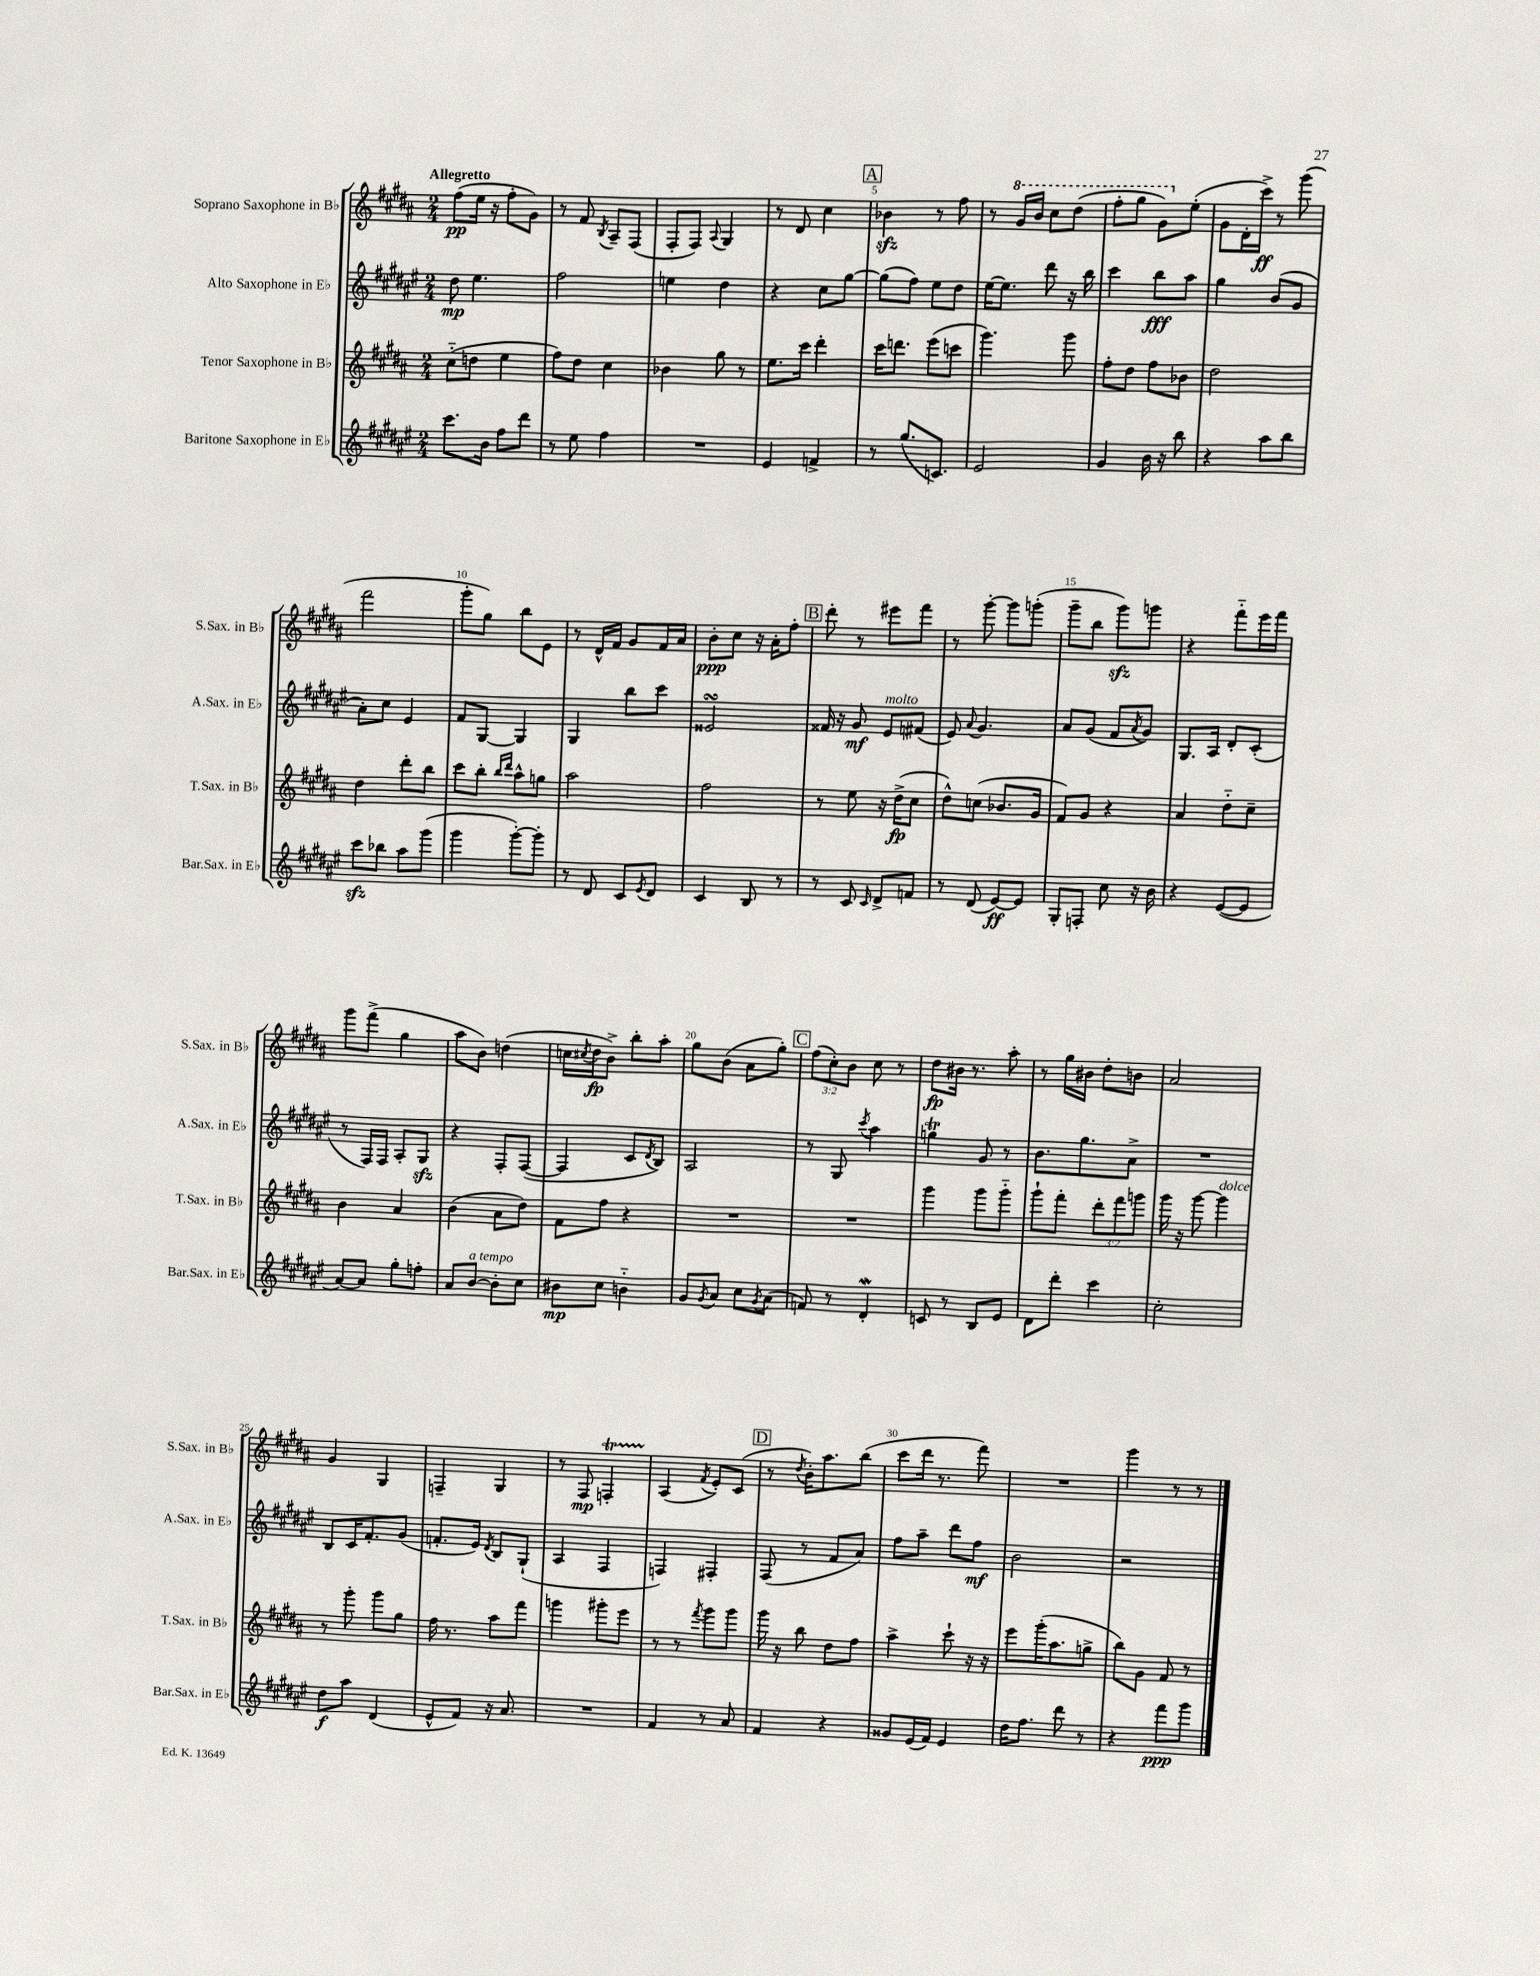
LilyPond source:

<<
\new StaffGroup <<
\new Staff = "s0" \with { instrumentName = "Soprano Saxophone in Bb" shortInstrumentName = "S.Sax. in Bb" } {
    \clef treble \key b \major \numericTimeSignature \time 2/4 \override Staff.TupletNumber.text = #tuplet-number::calc-fraction-text \tempo "Allegretto"
    fis''8\pp( e''16 r16 fis''8-. gis'8) |
    r8 fis'8 \acciaccatura { b8 } ais8-- fis8( |
    fis8-. fis8) \appoggiatura { ais8 } gis4 |
    r8 dis'8 cis''4 |
    \mark \markup { \box "A" } bes'4\sfz r8 fis''8 |
    r8 \ottava #1 gis''16 b''16 cis'''8 dis'''8( |
    fis'''8-. gis'''8 gis''8) \ottava #0 e''8-.( |
    gis'8 dis'16-. cis'''16->\ff) r8 gis'''8( |
    fis'''2 |
    gis'''8-. gis''8) b''8 e'8 |
    r8 dis'16-^ fis'16 gis'8 fis'16 ais'16 |
    b'8-.\ppp cis''8 r16 ais'16-. fis''8-. |
    \mark \markup { \box "B" } dis'''8-. r8 eis'''8 fis'''8 |
    r8 gis'''8~-. gis'''8 g'''8-.( |
    gis'''8-- b''8 gis'''8\sfz) g'''8 |
    r4 fis'''8-_ e'''16 fis'''16 |
    gis'''8 fis'''8->( gis''4 |
    ais''8 b'8) d''4( |
    c''16 \acciaccatura { cis''8 } dis''16\fp b'8->) b''8-. ais''8-. |
    gis''8 b'8( ais'8 gis''8-.) |
    \mark \markup { \box "C" } \tuplet 3/2 { fis''8( cis''8-.) b'8 } cis''8 r8 |
    dis''8\fp bis'16 r8. ais''8-. |
    r8 gis''16 bis'16 dis''8-. b'8 |
    ais'2 |
    gis'4 gis4 |
    f4-- gis4 |
    r8 fis8\mp f4-.\startTrillSpan |
    ais4\stopTrillSpan( \acciaccatura { fis'8 } e'8-.) cis'8( |
    \mark \markup { \box "D" } r8 \acciaccatura { dis''8 } b'16-.) ais''8. b''8( |
    cis'''8 dis'''16 r8. fis'''8) |
    R2 |
    gis'''4 r8 r8 \bar "|." |
}
\new Staff = "s1" \with { instrumentName = "Alto Saxophone in Eb" shortInstrumentName = "A.Sax. in Eb" } {
    \clef treble \key fis \major \numericTimeSignature \time 2/4
    dis''8\mp eis''4. |
    fis''2 |
    e''4 dis''4 |
    r4 cis''8 gis''8~ |
    \mark \markup { \box "A" } gis''8( fis''8) eis''8 dis''8 |
    eis''16~ eis''8. dis'''8 r16 b''16 |
    cis'''4 b''8\fff ais''8 |
    gis''4 b'8( gis'8 |
    ais'8-.) cis''8 eis'4 |
    fis'8 gis8~ gis4 |
    gis4 b''8 cis'''8 |
    eisis'2\turn |
    \mark \markup { \box "B" } fisis'16 r16 gis'8\mf eis'8^\markup { \italic "molto" } fis'8( |
    eis'8) \appoggiatura { ais'8 } gis'4. |
    ais'8 gis'8( fis'8 \acciaccatura { ais'8 } gis'8) |
    gis8. ais16 dis'8-. cis'8-.( |
    r8 fis16) fis16 ais8-. gis8\sfz |
    r4 fis8-. fis8~( |
    fis4 cis'8 \acciaccatura { dis'8 } b8) |
    ais2 |
    \mark \markup { \box "C" } r8 gis8 \acciaccatura { cis'''8 } ais''4 |
    g''4\trill gis'8 r8 |
    b'8. gis''8. ais'8-> |
    R2 |
    b8 cis'16 fis'8.-. gis'8( |
    f'8.-. eis'16) \acciaccatura { dis'8 } b8 gis8-!( |
    ais4 fis4 |
    f4) fis4-. |
    \mark \markup { \box "D" } fis8( r8 fis'8 ais'8) |
    fis''8 ais''8-- dis'''8 fis''8\mf |
    b'2 |
    r2 \bar "|." |
}
\new Staff = "s2" \with { instrumentName = "Tenor Saxophone in Bb" shortInstrumentName = "T.Sax. in Bb" } {
    \clef treble \key b \major \numericTimeSignature \time 2/4 \override Staff.TupletNumber.text = #tuplet-number::calc-fraction-text
    cis''8-_( d''8 e''4 |
    fis''8) dis''8 cis''4 |
    bes'4 gis''8 r8 |
    e''8. cis'''16 dis'''4-. |
    \mark \markup { \box "A" } cis'''16 d'''8. e'''8( c'''8 |
    gis'''4.) gis'''8 |
    fis''8-. dis''8 fis''8 bes'8 |
    dis''2 |
    dis''4 dis'''8-. b''8 |
    cis'''8 b''8-. \grace { b''16 dis'''16 } ais''8-^ g''8 |
    ais''2 |
    fis''2 |
    \mark \markup { \box "B" } r8 e''8 r16 dis''16->\fp( cis''8 |
    dis''8-^) c''8( bes'8. gis'16 |
    fis'8) gis'8 r4 |
    ais'4 dis''8-_ cis''8-- |
    b'4 ais'4 |
    b'4( ais'8 dis''8) |
    fis'8 fis''8 r4 |
    R2 |
    \mark \markup { \box "C" } R2 |
    gis'''4 gis'''8 gis'''8-_ |
    gis'''8-! fis'''8-. \tuplet 3/2 { dis'''8-. fis'''8 g'''8 } |
    gis'''16 r16 gis'''8~ gis'''4^\markup { \italic "dolce" } |
    r8 gis'''8-. gis'''8 gis''8 |
    fis''16 r8. ais''8 fis'''8 |
    g'''4 gis'''8-. e'''8 |
    r8 r8 \acciaccatura { fis'''8 } gis'''8 gis'''8 |
    \mark \markup { \box "D" } gis'''16 r16 b''8 dis''8 fis''8 |
    ais''4-> cis'''8-! r16 r16 |
    e'''8 gis'''16-.( ais''8. g''8-> |
    b''8) gis'8 fis'8 r8 \bar "|." |
}
\new Staff = "s3" \with { instrumentName = "Baritone Saxophone in Eb" shortInstrumentName = "Bar.Sax. in Eb" } {
    \clef treble \key fis \major \numericTimeSignature \time 2/4
    cis'''8. b'16 fis''8 dis'''8 |
    r8 eis''8 fis''4 |
    R2 |
    eis'4 f'4-> |
    \mark \markup { \box "A" } r8 gis''8.( c'8.) |
    eis'2 |
    gis'4 b'16 r16 b''8 |
    r4 ais''8 b''8 |
    cis'''8\sfz bes''8 ais''8 gis'''8( |
    gis'''4 gis'''8~-.) gis'''8-. |
    r8 dis'8 cis'8 \acciaccatura { eis'8 } dis'8 |
    cis'4 b8 r8 |
    \mark \markup { \box "B" } r8 cis'8 \grace { cis'16 } dis'8-> f'8 |
    r8 dis'8( eis'8~\ff) eis'8 |
    gis8-. f8-. cis''8 r16 b'16 |
    r4 eis'8~( eis'8 |
    ais'8~) ais'8 gis''8-. f''8-. |
    ais'8 b'8~^\markup { \italic "a tempo" } b'8-. cis''8 |
    bis'8\mp cis''8 b'4-_ |
    gis'8 \acciaccatura { gis'8 } ais'8 cis''8 \acciaccatura { gis'8 } ais'8( |
    \mark \markup { \box "C" } f'8) r8 dis'4-.\mordent |
    c'8 r8 b8 eis'8 |
    dis'8 dis'''8-. cis'''4 |
    cis''2-. |
    dis''8\f ais''8 dis'4( |
    eis'8-^ fis'8) r16 ais'8. |
    R2 |
    fis'4 r8 ais'8 |
    \mark \markup { \box "D" } fis'4 r4 |
    gisis'8 eis'16( fis'16) eis'4 |
    dis''16 fis''8. dis'''8 r8 |
    r4 fis'''8\ppp gis'''8 \bar "|." |
}
>>
>>
\layout { \context { \Score \override BarNumber.break-visibility = ##(#f #t #t) barNumberVisibility = #(every-nth-bar-number-visible 5) } }
